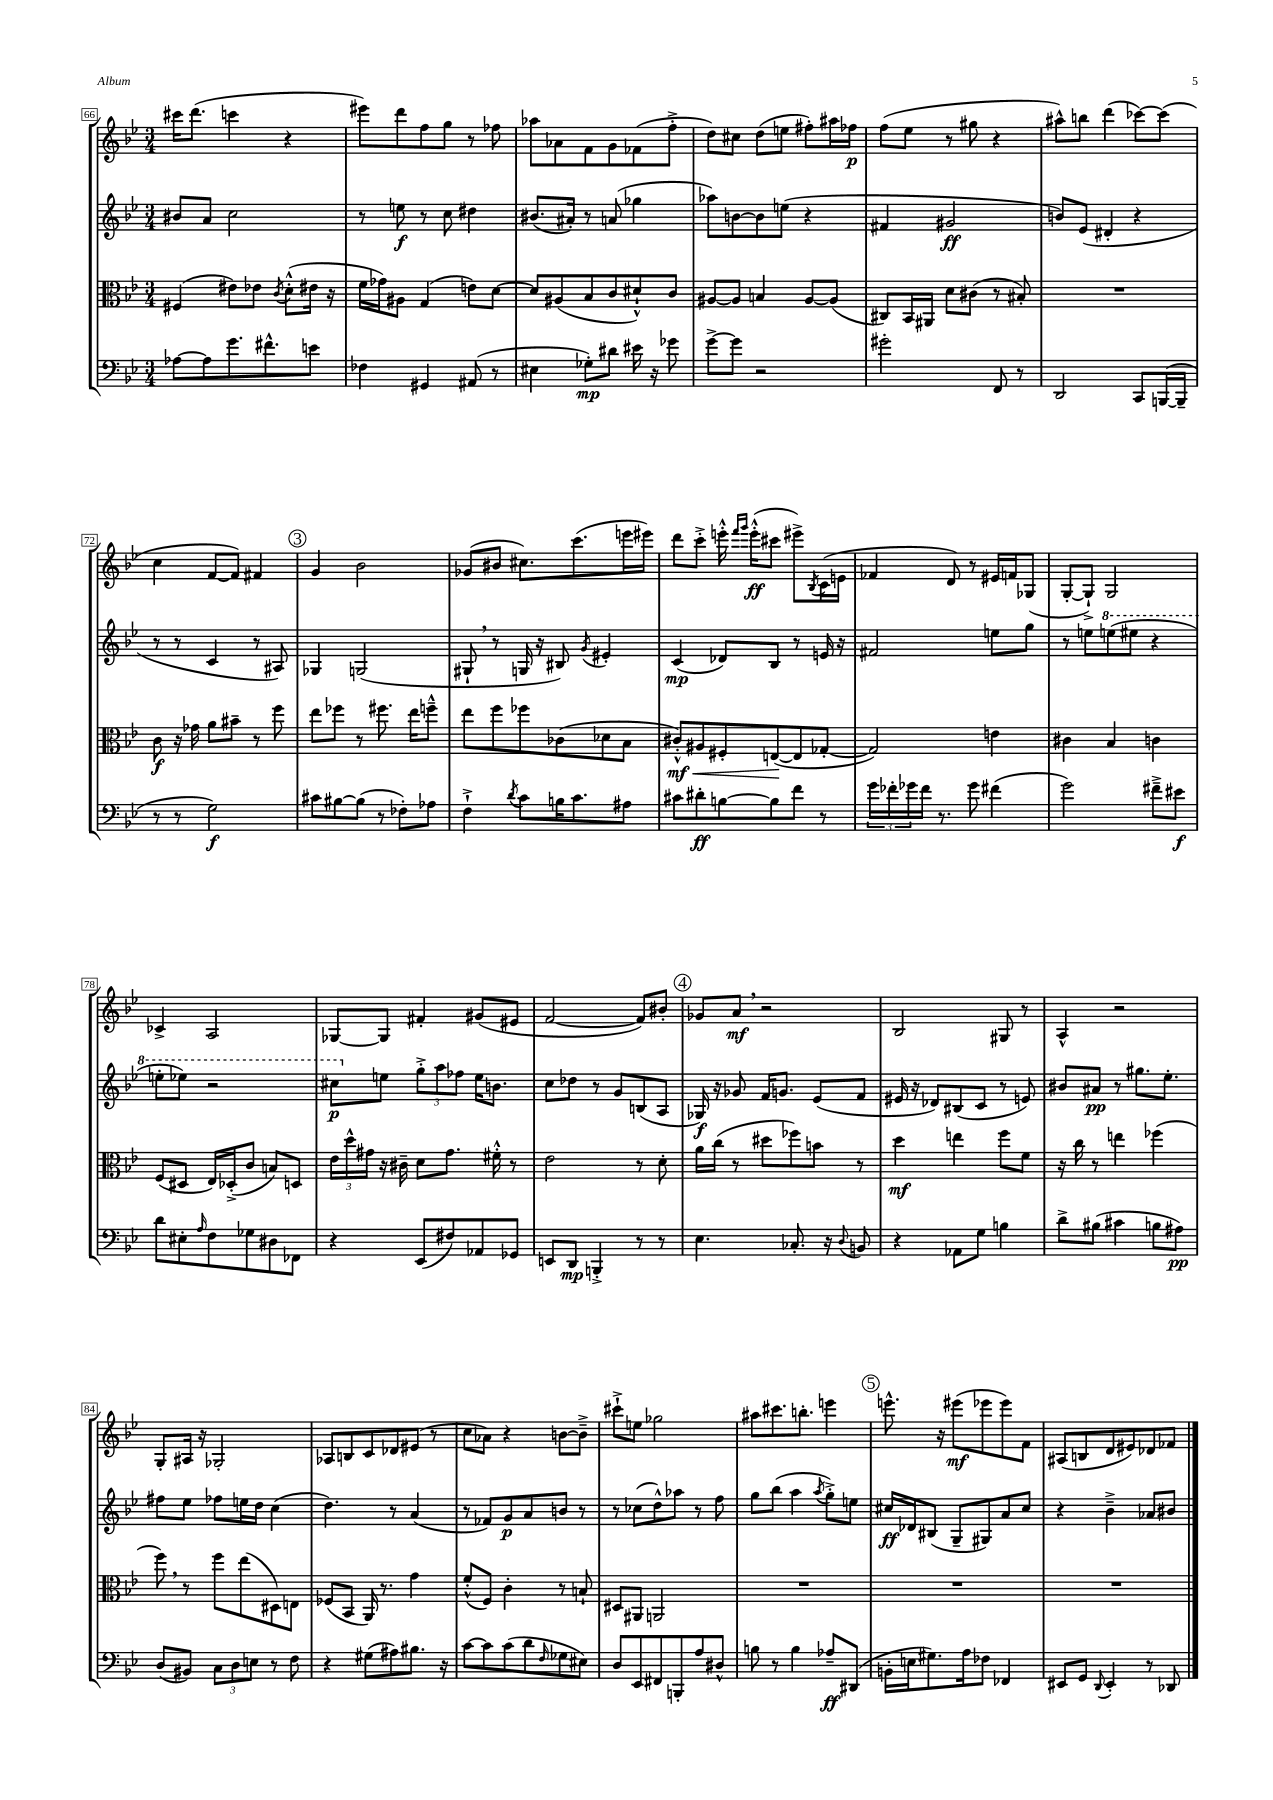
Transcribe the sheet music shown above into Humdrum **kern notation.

**kern	**dynam	**kern	**dynam	**kern	**dynam	**kern	**dynam
*part4	*part4	*part3	*part3	*part2	*part2	*part1	*part1
*staff4	*staff4	*staff3	*staff3	*staff2	*staff2	*staff1	*staff1
*clefF4	*	*clefC3	*	*clefG2	*	*clefG2	*
*k[b-e-]	*	*k[b-e-]	*	*k[b-e-]	*	*k[b-e-]	*
*M3/4	*	*M3/4	*	*M3/4	*	*M3/4	*
=66	=66	=66	=66	=66	=66	=66	=66
[8A-X\L	.	(4F#X/	.	8b#X/L	.	16ccc#X\KL	.
.	.	.	.	.	.	(8.ddd\J	.
8A-\]	.	.	.	8a/J	.	.	.
8.g\	.	8e#X\L)	.	2cc\	.	4cccn\	.
.	.	8e-X\J	.	.	.	.	.
8.f#X^^\	.	.	.	.	.	.	.
.	.	8qc/	.	.	.	.	.
.	.	(8d'^^\L	.	.	.	4r	.
8en\J	.	16e#X\Jk	.	.	.	.	.
.	.	16r	.	.	.	.	.
=67	=67	=67	=67	=67	=67	=67	=67
4F-X\	.	16f\LL	.	8r	.	8eee#X\L)	.
.	.	16g-X\J)	.	.	.	.	.
.	.	8A#X\J	.	8een\	f	8ddd\	.
4GG#X/	.	(4G/	.	8r	.	8ff\	.
.	.	.	.	8cc\	.	8gg\J	.
(8AA#X/	.	8en\L)	.	4dd#X\	.	8r	.
8r	.	[8d\J	.	.	.	8ff-X\	.
=68	=68	=68	=68	=68	=68	=68	=68
4E#X\	.	8d/L]	.	(8.b#X/L	.	8aa-X\L	.
.	.	(8A#X/	.	.	.	8a-X\	.
.	.	.	.	16a#X'/Jk)	.	.	.
8G-X'\L)	mp	8B-/	.	8r	.	8f\	.
8d#X\J	.	8c/	.	(8an/	.	8g\	.
16e#X\	.	8d#X`^^/)	.	4gg-X\	.	(8f-X\	.
16r	.	.	.	.	.	.	.
8g-X\	.	8c/J	.	.	.	8ff'^\J	.
=69	=69	=69	=69	=69	=69	=69	=69
[8g^\L	.	[8A#X/L	.	8aa-X\L)	.	8dd\L)	.
8g\J]	.	8A#/J]	.	[8bn\	.	8cc#X\J	.
2r	.	4Bn/	.	8b\]	.	(8dd\L	.
.	.	.	.	(8een\J	.	8een\J	.
.	.	[8A#/L	.	4r	.	8ff#X'\L)	.
.	.	(8A#/J]	.	.	.	16aa#X\L	.
.	.	.	.	.	.	16ff-X\JJ	p
=70	=70	=70	=70	=70	=70	=70	=70
2g#X'\	.	8C#X/L)	.	4f#X/	.	(8ff\L	.
.	.	16BB-/L	.	.	.	8ee-\J	.
.	.	16AA#X/JJ	.	.	.	.	.
.	.	8d\L	.	2g#X/	ff	8r	.
.	.	(8c#X\J	.	.	.	8gg#X\	.
8FF/	.	8r	.	.	.	4r	.
8r	.	8B#X'/)	.	.	.	.	.
=71	=71	=71	=71	=71	=71	=71	=71
2DD/	.	2.r	.	8bn/L)	.	8aa#X^^\L)	.
.	.	.	.	(8e-/J	.	8bbn\J	.
.	.	.	.	4d#X'/	.	(4ddd\	.
8CC/L	.	.	.	4r	.	[8ccc-X\L)	.
([16BBBn/L	.	.	.	.	.	(8ccc-\J]	.
16BBB~/JJ]	.	.	.	.	.	.	.
!!LO:LB:g=z
=72	=72	=72	=72	=72	=72	=72	=72
8r	.	8c\	f	8r	.	4cc\	.
8r	.	16r	.	8r	.	.	.
.	.	16g-X\	.	.	.	.	.
2G\)	f	8a\L	.	4c/	.	[8f/L	.
.	.	8b#X~\J	.	.	.	8f/J])	.
.	.	8r	.	8r	.	4f#X/	.
.	.	8ff\	.	8A#X/)	.	.	.
!!LO:REH:place=s1:t=3
=73	=73	=73	=73	=73	=73	=73	=73
8c#X\L	.	8ee-\L	.	4G-X/	.	4g/	.
[8B#X\	.	8ff-X\J	.	.	.	.	.
(8B#\J]	.	8r	.	(2Gn/	.	2b-\	.
8r	.	8.ff#X\	.	.	.	.	.
8F-X'\L)	.	.	.	.	.	.	.
.	.	16ee-\KL	.	.	.	.	.
8A-X\J	.	8ffn~^^\J	.	.	.	.	.
=74	=74	=74	=74	=74	=74	=74	=74
4F`^\	.	8ee-\L	.	8G#X`,/	.	(8g-X/L	.
.	.	8ff\	.	8r	.	8b#X/J	.
8qd/	.	.	.	.	.	.	.
8c\L	.	8ff-X\	.	16Gn/	.	8.cc#X\L)	.
.	.	.	.	16r	.	.	.
16Bn\K	.	(8c-X\	.	8B#X/)	.	.	.
8.c\	.	.	.	.	.	(8.ccc\	.
.	.	.	.	8qg/	.	.	.
.	.	8d-X\	.	4e#X'/	.	.	.
8A#X\J	.	8B-\J	.	.	.	16eeen\L	.
.	.	.	.	.	.	16eee#X\JJ)	.
=75	=75	=75	=75	=75	=75	=75	=75
!	!	!	!LO:HP:b	!	!	!	!
8c#X\L	.	8c#X'^^/L)	< mf	(4c/	mp	8ddd\L	.
8d#X'\	ff	8A#X/	.	.	.	8ccc'^\J	.
[8Bn\	.	8F#X'/	.	8d-X/L)	.	16eeen'^^\	.
.	.	.	.	.	.	16qqfff/LL	.
.	.	.	.	.	.	16qqggg/JJ	.
.	.	.	.	.	.	(16eee'^^\KL	ff
8B\]	.	([8En/	.	8B-/J	.	8ccc#X\J	.
8f\J	.	8E/]	[	8r	.	8eee#X^\L)	.
.	.	.	.	.	.	8qB-/	.
8r	.	[8G-X'/J	.	16en/	.	(16c\L	.
.	.	.	.	16r	.	16en\JJ	.
=76	=76	=76	=76	=76	=76	=76	=76
24g\LL	.	2G-/])	.	2f#X/	.	4f-X/	.
24f-X'\	.	.	.	.	.	.	.
24g-X\	.	.	.	.	.	.	.
16f-\JJ	.	.	.	.	.	.	.
8.r	.	.	.	.	.	.	.
.	.	.	.	.	.	8d/)	.
8g-\	.	.	.	.	.	8r	.
(4f#X\	.	4en\	.	8een\L	.	16e#X/LL	.
.	.	.	.	.	.	16fn/J	.
.	.	.	.	8gg\J	.	(8G-X/J	.
=77	=77	=77	=77	=77	=77	=77	=77
2g\)	.	4c#X\	.	8r	.	[8G'/L	.
.	.	.	.	8een\L	.	8G`^/J])	.
*	*	*	*	*8va	*	*	*
.	.	4B-/	.	(8eeen\	.	2G/	.
.	.	.	.	8eee#X\J	.	.	.
8f#X~^\L	.	4cn\	.	4r	.	.	.
8e#X\J	f	.	.	.	.	.	.
!!LO:LB:g=z
=78	=78	=78	=78	=78	=78	=78	=78
8d\L	.	(8F/L	.	8eeen'\L	.	4c-X^/	.
8E#X'\	.	8D#X/J	.	8eee-X\J)	.	.	.
16qqA/	.	.	.	.	.	.	.
8F\	.	16E-/LL)	.	2r	.	2A/	.
.	.	(16D-X'^/J	.	.	.	.	.
8G-X\	.	8c/J	.	.	.	.	.
8D#X\	.	8Bn/L)	.	.	.	.	.
8FF-X\J	.	8Dn/J	.	.	.	.	.
=79	=79	=79	=79	=79	=79	=79	=79
4r	.	24e-\LL	.	8ccc#X\L	p	[8G-X/L	.
.	.	24dd^^\	.	.	.	.	.
.	.	24g#X\JJ	.	.	.	.	.
*	*	*	*	*X8va	*	*	*
.	.	16r	.	8een\J	.	8G-/J]	.
.	.	16c#X~\	.	.	.	.	.
(8EE-/L	.	8d\L	.	12gg'^\L	.	4f#X'/	.
.	.	.	.	12aa\	.	.	.
8F#X/)	.	8.g#\J	.	.	.	.	.
.	.	.	.	12ff-X\J	.	.	.
8AA-X/	.	.	.	16ee\KL	.	(8g#X/L	.
.	.	16f#X'^^\	.	8.bn\J	.	.	.
8GG-X/J	.	8r	.	.	.	8e#X/J	.
=80	=80	=80	=80	=80	=80	=80	=80
8EEn/L	.	2e-\	.	8cc\L	.	[2f/	.
8DD/J	mp	.	.	8dd-X\J	.	.	.
4BBBn'^/	.	.	.	8r	.	.	.
.	.	.	.	8g/L	.	.	.
8r	.	8r	.	(8Bn/	.	8f/L])	.
8r	.	8d'\	.	8A/J	.	8b#X'/J	.
!!LO:REH:place=s1:t=4
=81	=81	=81	=81	=81	=81	=81	=81
4.E-\	.	16a\LL	.	16G-X/)	f	8g-X/L	.
.	.	(16cc\JJ	.	16r	.	.	.
.	.	8r	.	8g-X/	.	8a,/J	mf
.	.	8dd#X\L	.	16f/KL	.	2r	.
.	.	.	.	8.gn/J	.	.	.
8.C-X'/	.	8ff-X\)	.	.	.	.	.
.	.	8bn\J	.	(8e-/L	.	.	.
16r	.	.	.	.	.	.	.
8qqD/	.	.	.	.	.	.	.
8BBn/	.	8r	.	8f/J	.	.	.
=82	=82	=82	=82	=82	=82	=82	=82
4r	.	4dd\	mf	16e#X/	.	2B-/	.
.	.	.	.	16r	.	.	.
.	.	.	.	8d-X/L)	.	.	.
8AA-X\L	.	4een\	.	(8B#X/	.	.	.
8G\J	.	.	.	8c/J	.	.	.
4Bn\	.	8ff\L	.	8r	.	8G#X/	.
.	.	8f\J	.	8en/)	.	8r	.
=83	=83	=83	=83	=83	=83	=83	=83
8d^\L	.	16r	.	8b#X/L	.	4A^^/	.
.	.	16cc\	.	.	.	.	.
(8B#X\J	.	8r	.	8a#X/J	pp	.	.
4c#X\	.	4een\	.	8r	.	2r	.
.	.	.	.	8.gg#X\L	.	.	.
8Bn\L	.	(4ff-X\	.	.	.	.	.
.	.	.	.	8.ee-'\J	.	.	.
8A#X\J)	pp	.	.	.	.	.	.
!!LO:LB:g=z
=84	=84	=84	=84	=84	=84	=84	=84
(8D/L	.	8ff,\)	.	8ff#X\L	.	8G'/L	.
8BB#X/J)	.	8r	.	8ee-\J	.	16A#X/Jk	.
.	.	.	.	.	.	16r	.
12C\L	.	8ff\L	.	8ff-X\L	.	2G-X'/	.
12D\	.	.	.	.	.	.	.
.	.	(8ee-\	.	16een\L	.	.	.
12En\J	.	.	.	.	.	.	.
.	.	.	.	16dd\JJ	.	.	.
8r	.	8D#X\)	.	(4cc\	.	.	.
8F\	.	8En\J	.	.	.	.	.
=85	=85	=85	=85	=85	=85	=85	=85
4r	.	(8F-X/L	.	4.dd\)	.	8A-X/L	.
.	.	8BB-/J	.	.	.	8Bn/	.
(8G#X\L	.	16AA/)	.	.	.	8c/	.
.	.	8.r	.	.	.	.	.
8A#X\)	.	.	.	8r	.	8d-X/	.
8.B#X\J	.	4g\	.	(4a/	.	(8e#X/J	.
.	.	.	.	.	.	8r	.
16r	.	.	.	.	.	.	.
=86	=86	=86	=86	=86	=86	=86	=86
[8c\L	.	(8f'^^/L	.	8r	.	8cc\L	.
8c\]	.	8F/J)	.	8f-X/L)	.	8a-X\J)	.
(8c\	.	4c'\	.	8g/	p	4r	.
8d\	.	.	.	8a/	.	.	.
16qqF/	.	.	.	.	.	.	.
8G-X\	.	8r	.	8bn/J	.	[8bn\L	.
8E#X\J)	.	8Bn`/	.	8r	.	8b~^\J]	.
=87	=87	=87	=87	=87	=87	=87	=87
8D/L	.	8D#X/L	.	8r	.	8ccc#X`^\L	.
8EE-/	.	8AA#X/J	.	(8cc-X\L	.	8een\J	.
8FF#X/	.	2AAn/	.	8dd^^\)	.	2gg-X\	.
8BBBn'/	.	.	.	8aa-X\J	.	.	.
8A/	.	.	.	8r	.	.	.
8D#X^^/J	.	.	.	8ff\	.	.	.
=88	=88	=88	=88	=88	=88	=88	=88
8Bn\	.	2.r	.	8gg\L	.	8aa#X\L	.
8r	.	.	.	(8bb-\J	.	8.ccc#X\	.
4B\	.	.	.	4aa\	.	.	.
.	.	.	.	.	.	8.bbn'\J	.
.	.	.	.	8qaa/	.	.	.
8A-X~/L	ff	.	.	8gg'^\L)	.	4eeen\	.
(8DD#X/J	.	.	.	8een\J	.	.	.
!!LO:REH:place=s1:t=5
=89	=89	=89	=89	=89	=89	=89	=89
16BBn'\LL	.	2.r	.	16cc#X/LL	ff	8.eeen^^\	.
16En\J	.	.	.	16d-X/J	.	.	.
8.G#X\)	.	.	.	(8B#X/J	.	.	.
.	.	.	.	.	.	16r	.
.	.	.	.	8G~/L	.	(8eee#X\L	mf
16A\k	.	.	.	.	.	.	.
8F-X\J	.	.	.	8G#X/)	.	8eee-X\	.
4FF-X/	.	.	.	8a/	.	8eee-\)	.
.	.	.	.	8cc#/J	.	8f\J	.
=90	=90	=90	=90	=90	=90	=90	=90
8EE#X/L	.	2.r	.	4r	.	(8A#X/L	.
8GG/J	.	.	.	.	.	8Bn/	.
8qqDD/	.	.	.	.	.	.	.
4EE#'/	.	.	.	4b-~^\	.	8d/	.
.	.	.	.	.	.	8e#X/)	.
8r	.	.	.	8a-X/L	.	8d-X/	.
8DD-X/	.	.	.	8b#X/J	.	8f-X/J	.
==	==	==	==	==	==	==	==
*-	*-	*-	*-	*-	*-	*-	*-
